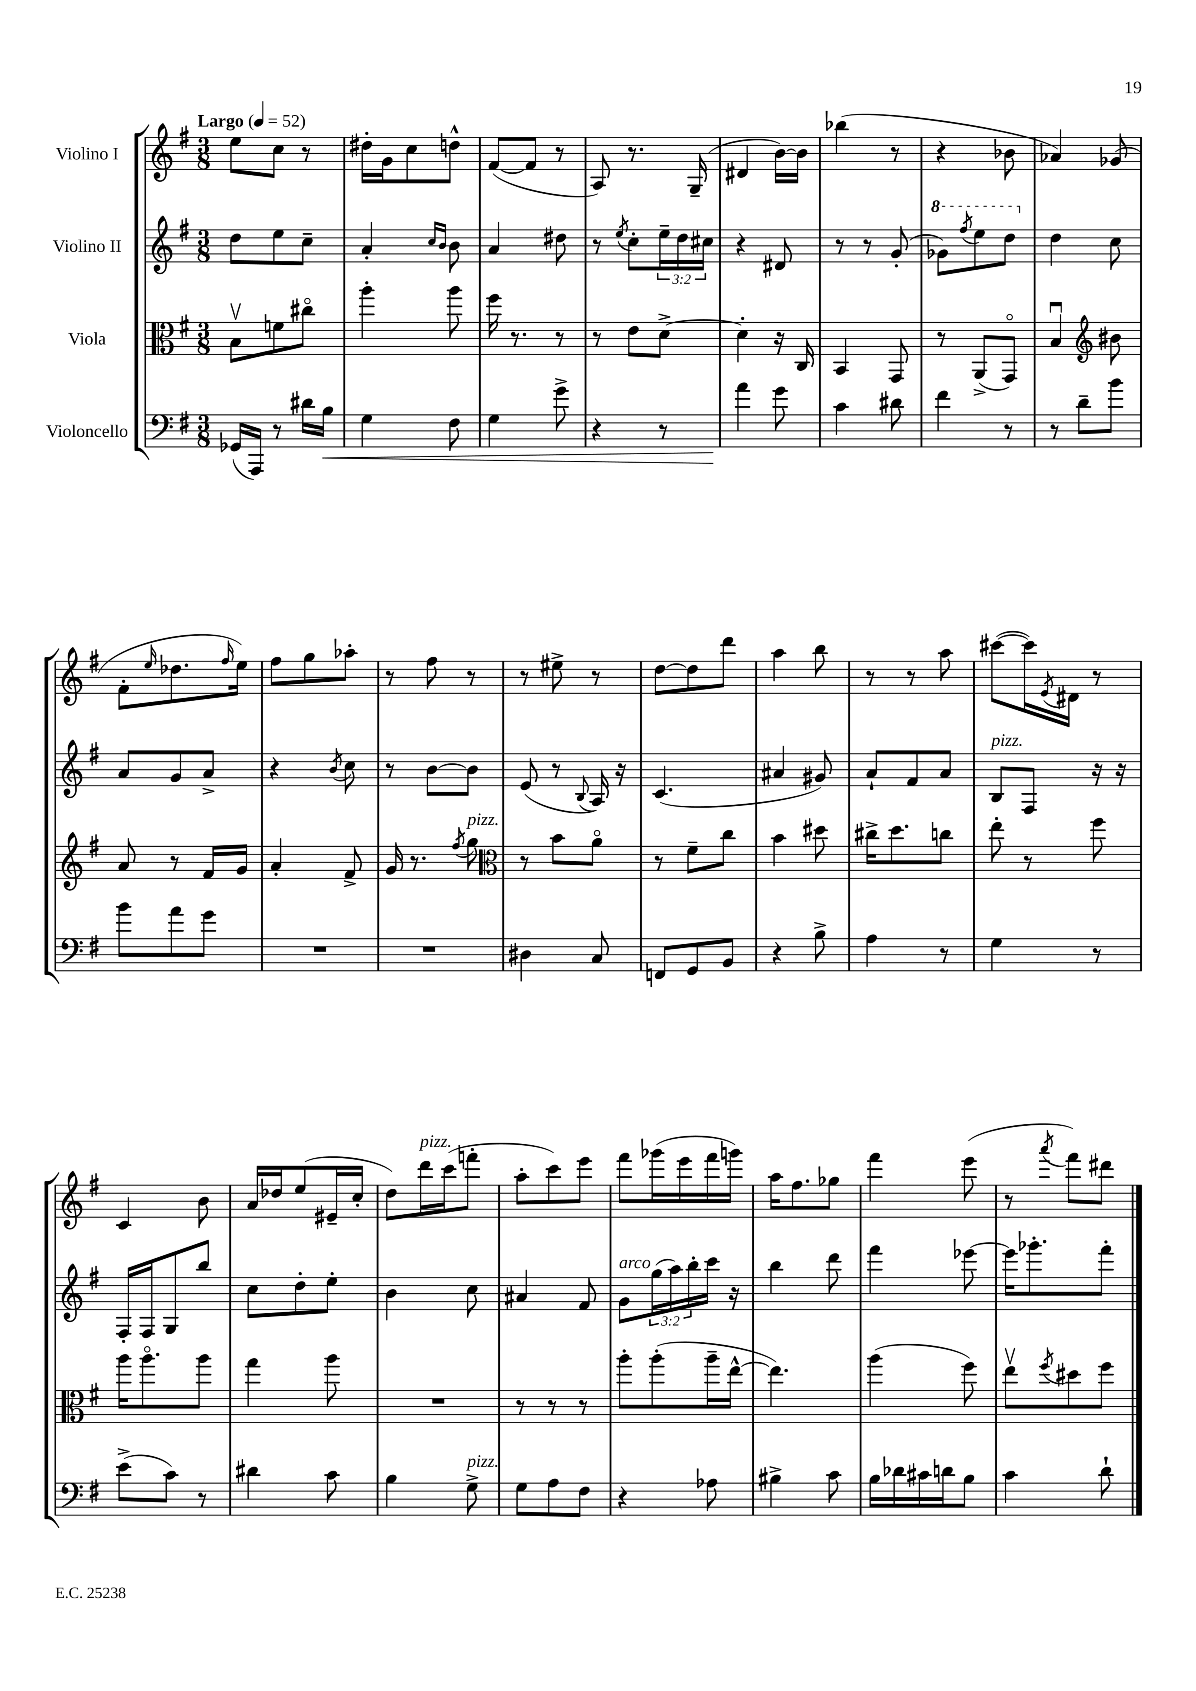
<<
\new StaffGroup <<
\new Staff = "s0" \with { instrumentName = "Violino I" } {
    \clef treble \key g \major \numericTimeSignature \time 3/8 \tempo "Largo" 4 = 52
    e''8 c''8 r8 |
    dis''16-. g'16 c''8 d''8-^ |
    fis'8~( fis'8 r8 |
    a8) r8. g16--( |
    dis'4 b'16~) b'16 |
    bes''4( r8 |
    r4 bes'8 |
    aes'4) ges'8( |
    fis'8-. \grace { e''16 } des''8. \grace { fis''16 } e''16) |
    fis''8 g''8 aes''8-. |
    r8 fis''8 r8 |
    r8 eis''8-> r8 |
    d''8~ d''8 d'''8 |
    a''4 b''8 |
    r8 r8 a''8 |
    cis'''8~( cis'''16) \acciaccatura { e'8 } dis'16 r8 |
    c'4 b'8 |
    a'16 des''16 e''8( eis'16-- c''16-. |
    d''8) d'''16^\markup { \italic "pizz." } c'''16( f'''8-. |
    a''8-. c'''8) e'''8 |
    fis'''8 ges'''16( e'''16 fis'''16 g'''16) |
    a''16 fis''8. ges''8 |
    fis'''4 e'''8( |
    r8 \acciaccatura { a'''8 } fis'''8) dis'''8 \bar "|." |
}
\new Staff = "s1" \with { instrumentName = "Violino II" } {
    \clef treble \key g \major \numericTimeSignature \time 3/8 \override Staff.TupletNumber.text = #tuplet-number::calc-fraction-text
    d''8 e''8 c''8-- |
    a'4-. \grace { c''16 b'16 } b'8 |
    a'4 dis''8 |
    r8 \acciaccatura { e''8 } c''8-. \tuplet 3/2 { e''16-- d''16 cis''16 } |
    r4 dis'8 |
    r8 r8 g'8-.( |
    \ottava #1 ges''8) \acciaccatura { fis'''8 } e'''8 d'''8 \ottava #0 |
    d''4 c''8 |
    a'8 g'8 a'8-> |
    r4 \acciaccatura { b'8 } c''8 |
    r8 b'8~ b'8 |
    e'8( r8 \appoggiatura { b8 } a16) r16 |
    c'4.( |
    ais'4 gis'8) |
    a'8-! fis'8 a'8 |
    b8^\markup { \italic "pizz." } fis8 r16 r16 |
    fis16-. fis16 g8 b''8 |
    c''8 d''8-. e''8-. |
    b'4 c''8 |
    ais'4 fis'8 |
    g'8^\markup { \italic "arco" } \tuplet 3/2 { g''16( a''16) b''16-. } c'''16 r16 |
    b''4 d'''8 |
    fis'''4 ees'''8~ |
    ees'''16 ges'''8.-. fis'''8-. \bar "|." |
}
\new Staff = "s2" \with { instrumentName = "Viola" } {
    \clef alto \key g \major \numericTimeSignature \time 3/8
    b8\upbow f'8 cis''8\flageolet |
    a''4-. a''8 |
    fis''16 r8. r8 |
    r8 e'8 d'8~-> |
    d'4-. r16 c16 |
    b,4 g,8 |
    r8 a,8->( g,8\flageolet) |
    b4\downbow \clef treble bis'8 |
    a'8 r8 fis'16 g'16 |
    a'4-. fis'8-> |
    g'16 r8. \acciaccatura { fis''8 } g''8^\markup { \italic "pizz." } |
    \clef alto r8 b'8 a'8\flageolet |
    r8 fis'8-- c''8 |
    b'4 dis''8 |
    cis''16-> d''8. c''8 |
    e''8-. r8 fis''8 |
    a''16 a''8.\flageolet a''8 |
    g''4 a''8 |
    R4. |
    r8 r8 r8 |
    a''8-. a''8-.( a''16-- e''16~-^ |
    e''4.) |
    a''4( fis''8) |
    e''8\upbow \acciaccatura { fis''8 } dis''8 fis''8 \bar "|." |
}
\new Staff = "s3" \with { instrumentName = "Violoncello" } {
    \clef bass \key g \major \numericTimeSignature \time 3/8
    ges,16( a,,16) r8 dis'16 b16\< |
    g4 fis8 |
    g4 g'8-> |
    r4 r8 |
    a'4\! g'8 |
    c'4 dis'8 |
    fis'4 r8 |
    r8 d'8-- b'8 |
    b'8 a'8 g'8 |
    R4. |
    R4. |
    dis4 c8 |
    f,8 g,8 b,8 |
    r4 b8-> |
    a4 r8 |
    g4 r8 |
    e'8->( c'8) r8 |
    dis'4 c'8 |
    b4 g8->^\markup { \italic "pizz." } |
    g8 a8 fis8 |
    r4 aes8 |
    bis4-> c'8 |
    b16 des'16 cis'16 d'16 b8 |
    c'4 d'8-! \bar "|." |
}
>>
>>
\layout { \context { \Score \remove "Bar_number_engraver" } }
